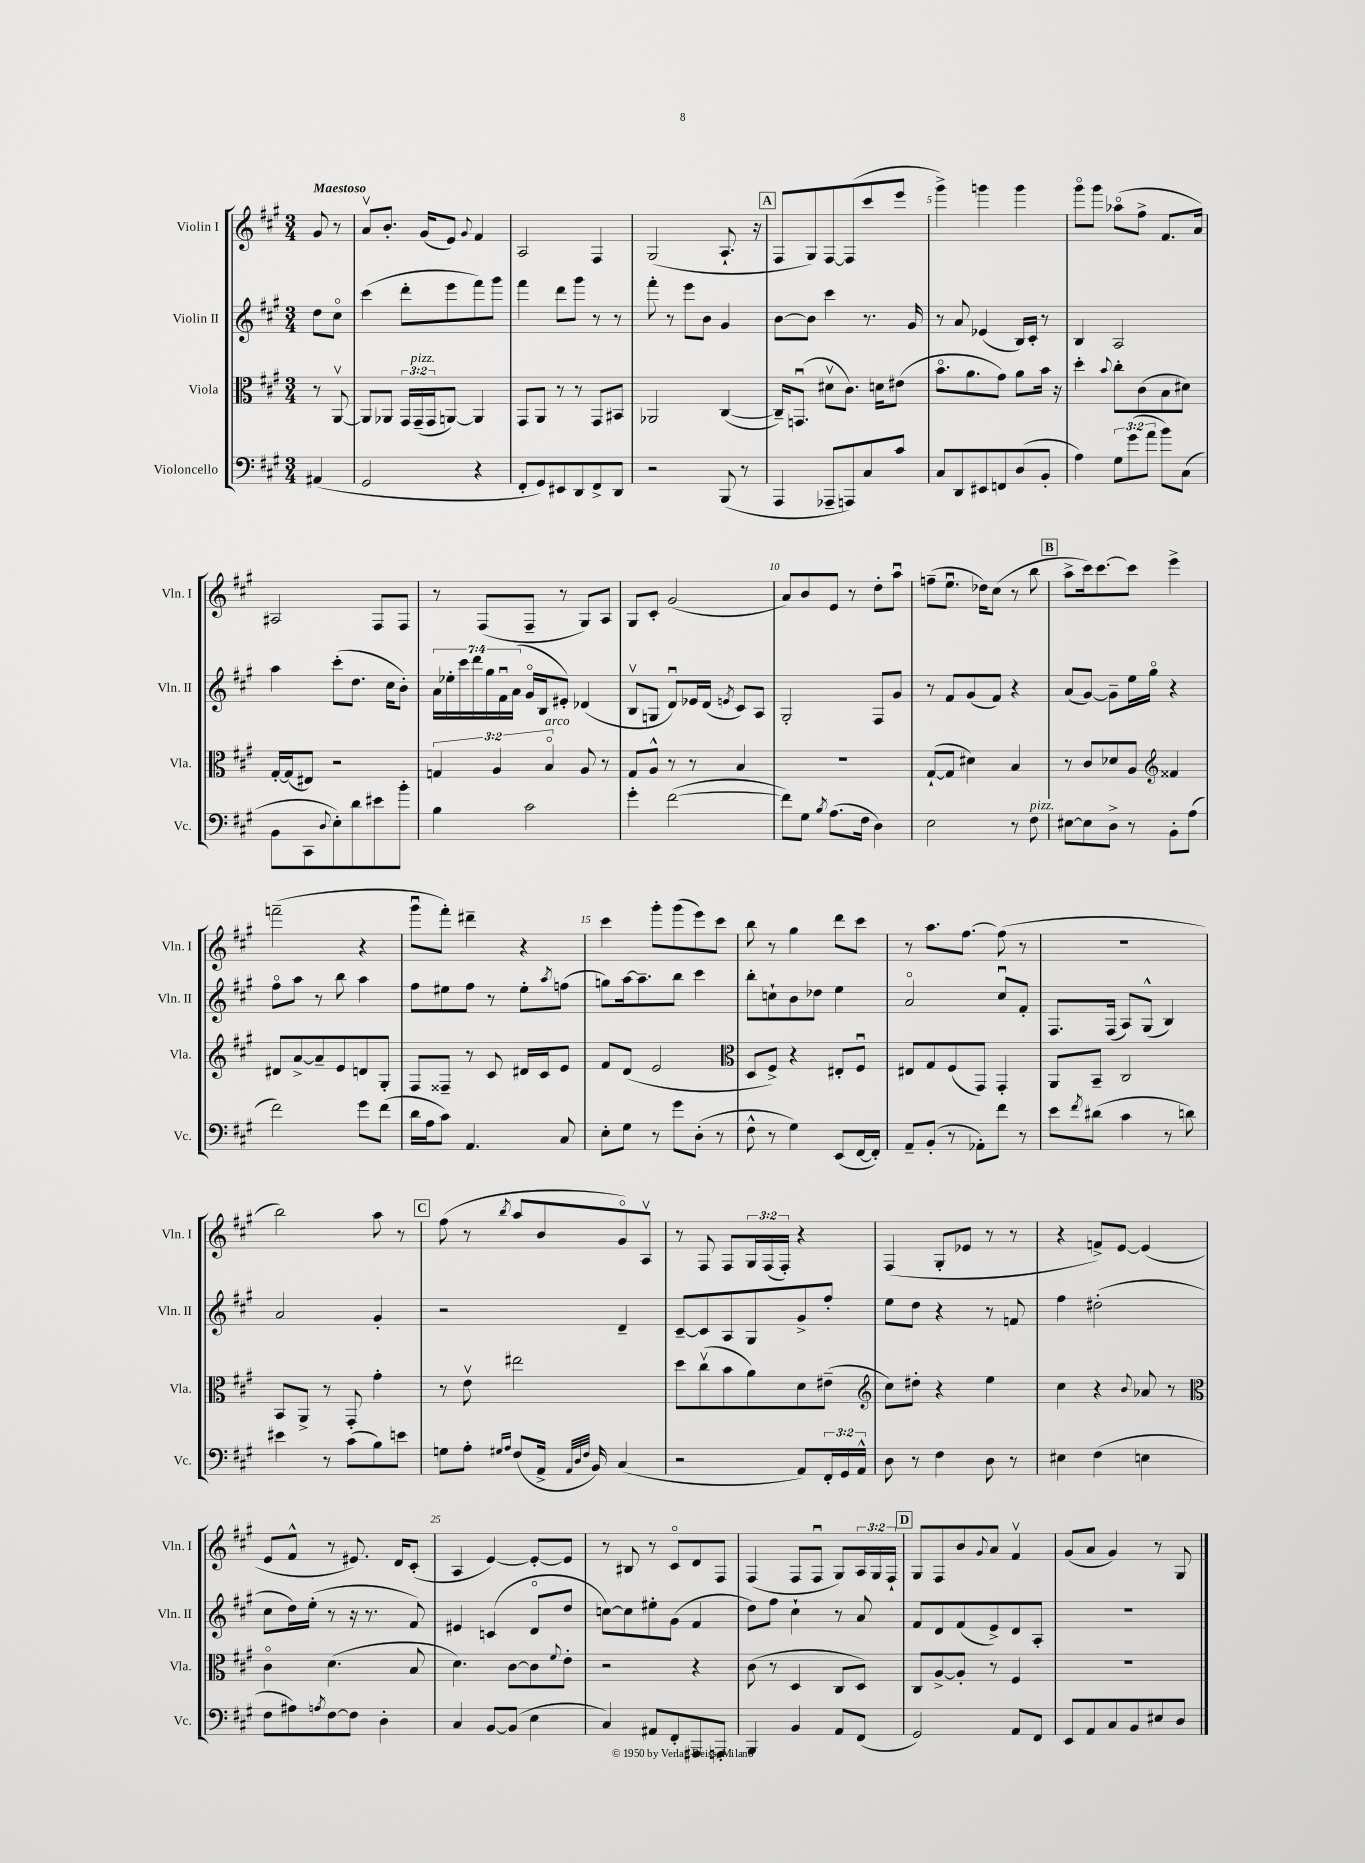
<<
\new StaffGroup <<
\new Staff = "s0" \with { instrumentName = "Violin I" shortInstrumentName = "Vln. I" } {
    \clef treble \key a \major \numericTimeSignature \time 3/4 \override Staff.TupletNumber.text = #tuplet-number::calc-fraction-text \partial 4 \tempo "Maestoso"
    gis'8 r8 |
    a'8\upbow b'8.-. gis'16( e'8) \appoggiatura { gis'8 } fis'4 |
    a2 fis4 |
    gis2( a8.-! r16 |
    \mark \markup { \box "A" } fis8 gis8) fis8~ fis8( cis'''8 e'''8 |
    gis'''4->) g'''4 g'''4 |
    gis'''8\flageolet gis'''8 aes''8\flageolet( fis''8-> fis'8. a'16) |
    ais2 fis8 fis8 |
    r8 fis8( fis8-- r8 gis8) a8 |
    gis8 cis'8-. gis'2( |
    a'8) b'8 e'8 r8 d''8-. a''8\downbow |
    f''8--( e''8.\downbow des''16) cis''8( r8 b''8 |
    \mark \markup { \box "B" } a''8-> cis'''16) cis'''8.~ cis'''8 e'''4-> |
    f'''2--( r4 |
    gis'''8\downbow fis'''8-.) dis'''4-- r4 |
    cis'''4 gis'''8-. gis'''8( e'''8) cis'''8 |
    b''8 r8 gis''4 d'''8 cis'''8 |
    r8 a''8. fis''8.~ fis''8( r8 |
    r2. |
    b''2) a''8 r8 |
    \mark \markup { \box "C" } fis''8( r8 \acciaccatura { b''8 } a''8 b'8 gis'8\flageolet) a8\upbow |
    r8 fis8 fis8 \tuplet 3/2 { gis16 fis16( fis16-.) } r4 |
    fis4( gis8-. ees'8 r8 r8 |
    r4 f'8->) e'8~ e'4( |
    e'8 fis'8-^ r8 eis'8.) d'16 cis'8-.( |
    a4 e'4~) e'8~-. e'8 |
    r8 bis8 r8 cis'8\flageolet d'8 fis8 |
    fis4( fis8 fis8\downbow gis8) \tuplet 3/2 { a16 gis16 fis16-! } |
    \mark \markup { \box "D" } gis8 fis8 b'8 \appoggiatura { gis'8 } a'8 fis'4\upbow |
    gis'8( a'8 gis'4) r8 gis8 \bar "|." |
}
\new Staff = "s1" \with { instrumentName = "Violin II" shortInstrumentName = "Vln. II" } {
    \clef treble \key a \major \numericTimeSignature \time 3/4 \override Staff.TupletNumber.text = #tuplet-number::calc-fraction-text \partial 4
    d''8 cis''8\flageolet |
    cis'''4( d'''8-. e'''8 fis'''8) gis'''8 |
    fis'''4 d'''8 gis'''8 r8 r8 |
    fis'''8-. r8 e'''8 b'8 gis'4 |
    \mark \markup { \box "A" } b'8~ b'8 cis'''4 r8. gis'16 |
    r8 a'8 ees'4( b16) cis'16-. r8 |
    b4 a2 |
    a''4 cis'''8-.( d''8. cis''16 b'8-.) |
    \tuplet 7/4 { a'16 ees''16-. cis'''16 d'''16 gis''16 fis'16\downbow a'16( } gis'16\flageolet b16 eis'8-.) des'4( |
    b8\upbow g8 d'8\downbow) ees'16 d'16( \acciaccatura { e'8 } cis'8) a8 |
    gis2-. fis8 gis'8 |
    r8 fis'8 gis'8( fis'8) r4 |
    \mark \markup { \box "B" } a'8( gis'8~) gis'8-- e''16 gis''16\flageolet r4 |
    fis''8\flageolet a''8 r8 b''8 a''4 |
    fis''8 eis''8 fis''8 r8 eis''8-. \acciaccatura { a''8 } f''8( |
    g''8) a''16~ a''8.-- b''8 cis'''4 |
    b''8-. c''8-! b'8 des''8 e''4 |
    a'2\flageolet cis''8\downbow fis'8-. |
    fis8. fis16( a8) gis8-^( b4) |
    a'2 gis'4-. |
    \mark \markup { \box "C" } r2 d'4-- |
    cis'8~-- cis'8 a8 gis8 gis'8-> fis''8-. |
    e''8 d''8 r4 r8 f'8 |
    fis''4 dis''2-.( |
    cis''8 d''16) e''16-.( r8 r16 r8. fis'8) |
    eis'4 c'4( d'8\flageolet d''8 |
    c''8~) c''8 eis''8-. gis'8( fis'4 |
    d''8) fis''8 cis''4-! r8 a'8 |
    \mark \markup { \box "D" } fis'8 d'8 fis'8( e'8->) d'8 a8-. |
    R2. \bar "|." |
}
\new Staff = "s2" \with { instrumentName = "Viola" shortInstrumentName = "Vla." } {
    \clef alto \key a \major \numericTimeSignature \time 3/4 \override Staff.TupletNumber.text = #tuplet-number::calc-fraction-text \partial 4
    r8 a,8~\upbow |
    a,8 aes,8 \tuplet 3/2 { gis,16 gis,16--^\markup { \italic "pizz." }( gis,16 } a,8~) a,4 |
    gis,8 a,8 r8 r8 gis,8 bis,8 |
    aes,2 cis4~( |
    \mark \markup { \box "A" } cis16--) g,8.\downbow( dis'8\upbow cis'8.) d'16 eis'8( |
    b'8.\flageolet a'8. gis'8) a'8 b'16 r16 |
    d''4-. \appoggiatura { b'8 } cis''8-. cis'8( b8 dis'8) |
    gis16~-. gis16( eis8) r2 |
    \tuplet 3/2 { g4 a4 b4\flageolet^\markup { \italic "arco" } } a8 r8 |
    gis8 a8-^ r8 r8 b4 |
    R2. |
    gis8~-!( gis8 dis'4) b4 |
    \mark \markup { \box "B" } r8 cis'8 des'8 a8 \clef treble fisis'4 |
    dis'8 a'8~-> a'8-- e'8 d'8 gis8-. |
    fis8 fisis8-- r8 cis'8 dis'16 cis'16 e'8 |
    fis'8 d'8( e'2 |
    \clef alto d8 fis8->) r4 eis8-. fis8\downbow |
    eis8 gis8 fis8( gis,8) gis,4-. |
    a,8 b,8-- cis2 |
    b,8 a,8-> r8 gis,8-. gis'4-. |
    \mark \markup { \box "C" } r8 e'8\upbow eis''2 |
    d''8 cis''8\upbow( b'8 a'8) d'8 eis'8--( |
    \clef treble cis''8) dis''8-. r4 e''4 |
    cis''4 r4 \appoggiatura { b'8 } aes'8 r8 |
    \clef alto cis'4\flageolet d'4.( b8 |
    d'4.) cis'8~ cis'8 \appoggiatura { fis'8 } e'8-. |
    r2 r4 |
    cis'8( r8 d4 cis8 d8) |
    \mark \markup { \box "D" } cis8 a8~-> a8-. r8 fis4 |
    R2. \bar "|." |
}
\new Staff = "s3" \with { instrumentName = "Violoncello" shortInstrumentName = "Vc." } {
    \clef bass \key a \major \numericTimeSignature \time 3/4 \override Staff.TupletNumber.text = #tuplet-number::calc-fraction-text \partial 4
    ais,4( |
    gis,2 r4 |
    fis,8-. gis,8) eis,8 d,8 fis,8-> d,8 |
    r2 b,,8( r8 |
    \mark \markup { \box "A" } a,,4 aes,,8-- a,,8) cis8 cis'8 |
    cis8 d,8 eis,8 f,8 d8( b,8-. |
    a4) \tuplet 3/2 { gis8 gis'8( a'8 } b'8) cis8( |
    b,8 cis,8 \appoggiatura { d8 } e8-.) d'8 eis'8 b'8-. |
    b4 cis'2 |
    gis'4-. fis'2~( |
    fis'8) gis8 \acciaccatura { b8 } a8.( fis16 d4) |
    e2 r8 fis8^\markup { \italic "pizz." } |
    \mark \markup { \box "B" } eis8~ eis8 d8-> r8 b,8-. a8( |
    fis'2) gis'8 fis'8( |
    d'16 a16 cis'8) a,4. cis8 |
    e8-. gis8 r8 gis'8 d8-.( r8 |
    fis8-^ r8 gis4) e,8( fis,16~ fis,16-.) |
    a,8-- b,8-.( r8 aes,8-.) fis'8 r8 |
    e'8 \acciaccatura { fis'8 } dis'8( cis'4 r8 d'8) |
    eis'4 r8 cis'8( b8) e'8 |
    \mark \markup { \box "C" } g8 a8-. \grace { gis16 a16 } fis8( a,16-> \grace { a,32 d32 fis32 } b,16) cis4( |
    r2 a,8) \tuplet 3/2 { fis,16-. gis,16 a,16-^ } |
    d8 r8 fis4 d8 r8 |
    eis4 fis4( e4 |
    fis8 ais8) \acciaccatura { a8 } fis8~ fis8 d4-. |
    cis4 b,8~ b,8( e4 |
    cis4) ais,8 fis,8-. ais,,8 a,,8-. |
    b,,4 b,4 a,8 fis,8( |
    \mark \markup { \box "D" } gis,2) a,8 fis,8 |
    e,8 a,8 cis8 b,8 eis8 d8 \bar "|." |
}
>>
>>
\layout { \context { \Score \override BarNumber.break-visibility = ##(#f #t #t) barNumberVisibility = #(every-nth-bar-number-visible 5) } }
